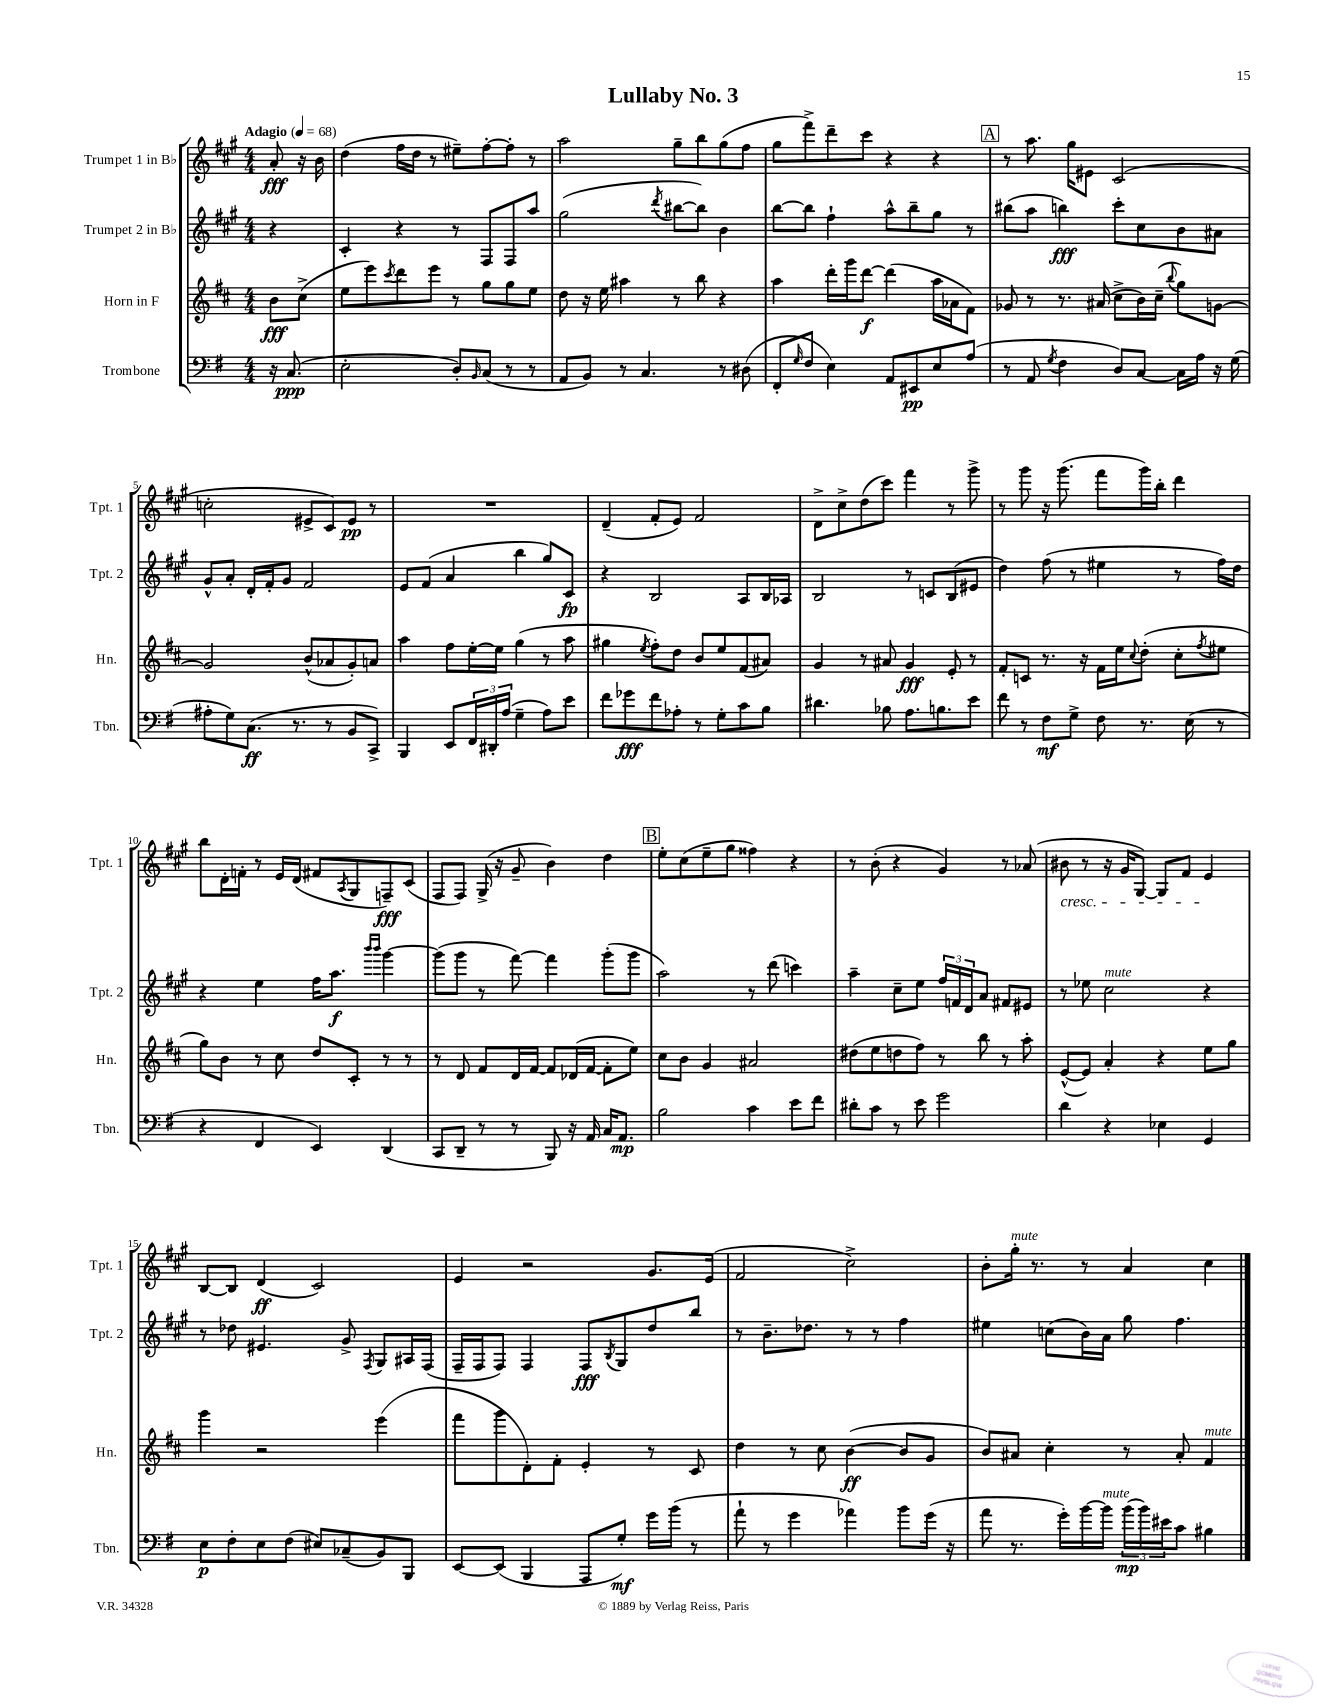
\header { title = "Lullaby No. 3" }
<<
\new StaffGroup <<
\new Staff = "s0" \with { instrumentName = "Trumpet 1 in Bb" shortInstrumentName = "Tpt. 1" } {
    \clef treble \key a \major \numericTimeSignature \time 4/4 \partial 4 \tempo "Adagio" 4 = 68
    a'8-.\fff r16 b'16 |
    d''4( fis''16 d''16 r8 eis''8--) fis''8~-. fis''8-. r8 |
    a''2 gis''8-- b''8 gis''8( fis''8 |
    gis''8 fis'''8->) d'''8-- cis'''8 r4 r4 |
    \mark \markup { \box "A" } r8 a''8. gis''16 eis'8 cis'2( |
    c''2-. eis'8-> cis'8) eis'8\pp r8 |
    R1 |
    d'4--( fis'8-. e'8) fis'2 |
    d'8-> cis''8-> d''8( cis'''8) fis'''4 r8 gis'''8-> |
    r8 gis'''8 r16 gis'''8.( fis'''8 gis'''16) b''16-. d'''4 |
    b''8 d'16-. f'16-. r8 e'16 d'16( fis'8 \acciaccatura { a8 } gis8 f8--\fff) cis'8( |
    fis8 fis8) gis16->( r16 gis'8-- b'4) d''4 |
    \mark \markup { \box "B" } e''8-. cis''8( e''8-- gis''8 fisis''4) r4 |
    r8 b'8-.( r4 gis'4) r8 aes'8( |
    bis'8\cresc r8 r16 gis'16 gis8~) gis8 fis'8 e'4\! |
    b8~ b8 d'4\ff( cis'2) |
    e'4 r2 gis'8. e'16( |
    fis'2 cis''2->) |
    b'8-. gis''16-.^\markup { \italic "mute" } r8. r8 a'4 cis''4 \bar "|." |
}
\new Staff = "s1" \with { instrumentName = "Trumpet 2 in Bb" shortInstrumentName = "Tpt. 2" } {
    \clef treble \key a \major \numericTimeSignature \time 4/4 \partial 4
    r4 |
    cis'4-. r4 r8 fis8 fis8 a''8 |
    gis''2( \acciaccatura { d'''8 } bis''8~ bis''8) b'4 |
    b''8~ b''8 fis''4-! a''8-^ b''8-- gis''8 r8 |
    \mark \markup { \box "A" } bis''8( a''8 b''4\fff) cis'''8-. cis''8 b'8 ais'8 |
    gis'8-^ a'8-. d'16-. fis'16-. gis'8 fis'2 |
    e'8 fis'8( a'4 b''4 gis''8) cis'8\fp |
    r4 b2 a8 b16 aes16 |
    b2 r8 c'8 b8( eis'8 |
    d''4) fis''8( r8 eis''4 r8 fis''16) d''16 |
    r4 e''4 fis''16 a''8.\f \grace { b'''16 b'''16 } gis'''4~ |
    gis'''8( gis'''8 r8 fis'''8~) fis'''4 gis'''8-.( gis'''8 |
    \mark \markup { \box "B" } a''2) r8 d'''8( c'''4) |
    a''4-- cis''8-- e''8 \tuplet 3/2 { fis''16 f'16 d'16 } a'8 fis'8 eis'8 |
    r8 ees''8 cis''2^\markup { \italic "mute" } r4 |
    r8 des''8 eis'4. gis'8-> \acciaccatura { fis8 } gis8 ais16 fis16( |
    fis16-- fis16 fis8) fis4 fis8\fff \acciaccatura { b8 } gis8 d''8 b''8 |
    r8 b'8.-- des''8. r8 r8 fis''4 |
    eis''4 c''8( b'16) a'16 gis''8 fis''4. \bar "|." |
}
\new Staff = "s2" \with { instrumentName = "Horn in F" shortInstrumentName = "Hn." } {
    \clef treble \key d \major \numericTimeSignature \time 4/4 \partial 4
    b'8\fff cis''8->( |
    e''8 e'''8) \acciaccatura { cis'''8 } d'''8 e'''8 r8 g''8 g''8 e''8 |
    d''8 r16 e''16 ais''4 r8 b''8 r4 |
    a''4 d'''16-. g'''16 d'''8~\f d'''4( a''16 aes'16 fis'8) |
    \mark \markup { \box "A" } ges'8 r8 r8. ais'16( cis''8-> b'16) cis''16--( \appoggiatura { b''8 } g''8) g'8~ |
    g'2 b'8-^( aes'8 g'8-.) a'8 |
    a''4 fis''8 e''16~-. e''16 g''4( r8 a''8 |
    gis''4 \acciaccatura { e''8 } fis''8-.) d''8 b'8 e''8 fis'8( ais'8) |
    g'4 r8 ais'8 g'4\fff e'8-. r8 |
    fis'8-. c'8 r8. r16 fis'16 e''16 \appoggiatura { cis''8 } d''8-.( cis''8-. \acciaccatura { fis''8 } eis''8 |
    g''8) b'8 r8 cis''8 d''8 cis'8-. r8 r8 |
    r8 d'8 fis'8 d'16 fis'16~ fis'8 des'16( fis'16~ fis'8-. e''8) |
    \mark \markup { \box "B" } cis''8 b'8 g'4 ais'2 |
    dis''8( e''8 d''8 fis''8) r8 b''8 r8 a''8-. |
    e'8~-^( e'8) a'4-. r4 e''8 g''8 |
    g'''4 r2 e'''4( |
    fis'''8 g'''8 d'8-.) fis'8-. e'4-. r8 cis'8 |
    d''4 r8 cis''8 b'4~\ff( b'8 g'8 |
    b'8) ais'8 cis''4-. r8 ais'8-. fis'4^\markup { \italic "mute" } \bar "|." |
}
\new Staff = "s3" \with { instrumentName = "Trombone" shortInstrumentName = "Tbn." } {
    \clef bass \key g \major \numericTimeSignature \time 4/4 \partial 4
    r16 c8.\ppp( |
    e2-. d8-.) \grace { b,16 } c8( r8 r8 |
    a,8 b,8) r8 c4. r8 dis8( |
    fis,8-. \grace { g16 } fis8 e4) a,8 eis,8\pp e8 a8( |
    \mark \markup { \box "A" } r8 a,8 \acciaccatura { g8 } fis4 d8) c8~ c16 a16 r16 g16( |
    ais8-. g8) c8.\ff( r8. r8 b,8 c,8->) |
    b,,4 e,8 \tuplet 3/2 { fis,16 dis,16-. a16( } g4-- a8) e'8 |
    fis'8 ges'8\fff fis'8 aes8-. r8 g8-. c'8 b8 |
    dis'4. bes8 a8. b8. e'8 |
    fis'8 r8 fis8\mf g8-> fis8 r8. e16( r8 |
    r4 fis,4 e,4) d,4( |
    c,8 d,8-- r8 r8 b,,8) r16 a,16 c16 a,8.\mp |
    \mark \markup { \box "B" } b2 c'4 e'8 fis'8 |
    dis'8-. c'8 r8 e'8 g'2 |
    d'4 r4 ees4 g,4 |
    e8\p fis8-. e8 fis8( eis8) ces8--( b,8) b,,8 |
    e,8~ e,8( b,,4 a,,8 g8-.\mf) g'16 b'16( r8 |
    a'8-! r8 g'4 aes'4) b'8 g'16( r16 |
    a'8 r8. g'16-.) b'16~ b'16^\markup { \italic "mute" } \tuplet 3/2 { b'16\mp( b'16) eis'16 } c'8 bis4 \bar "|." |
}
>>
>>
